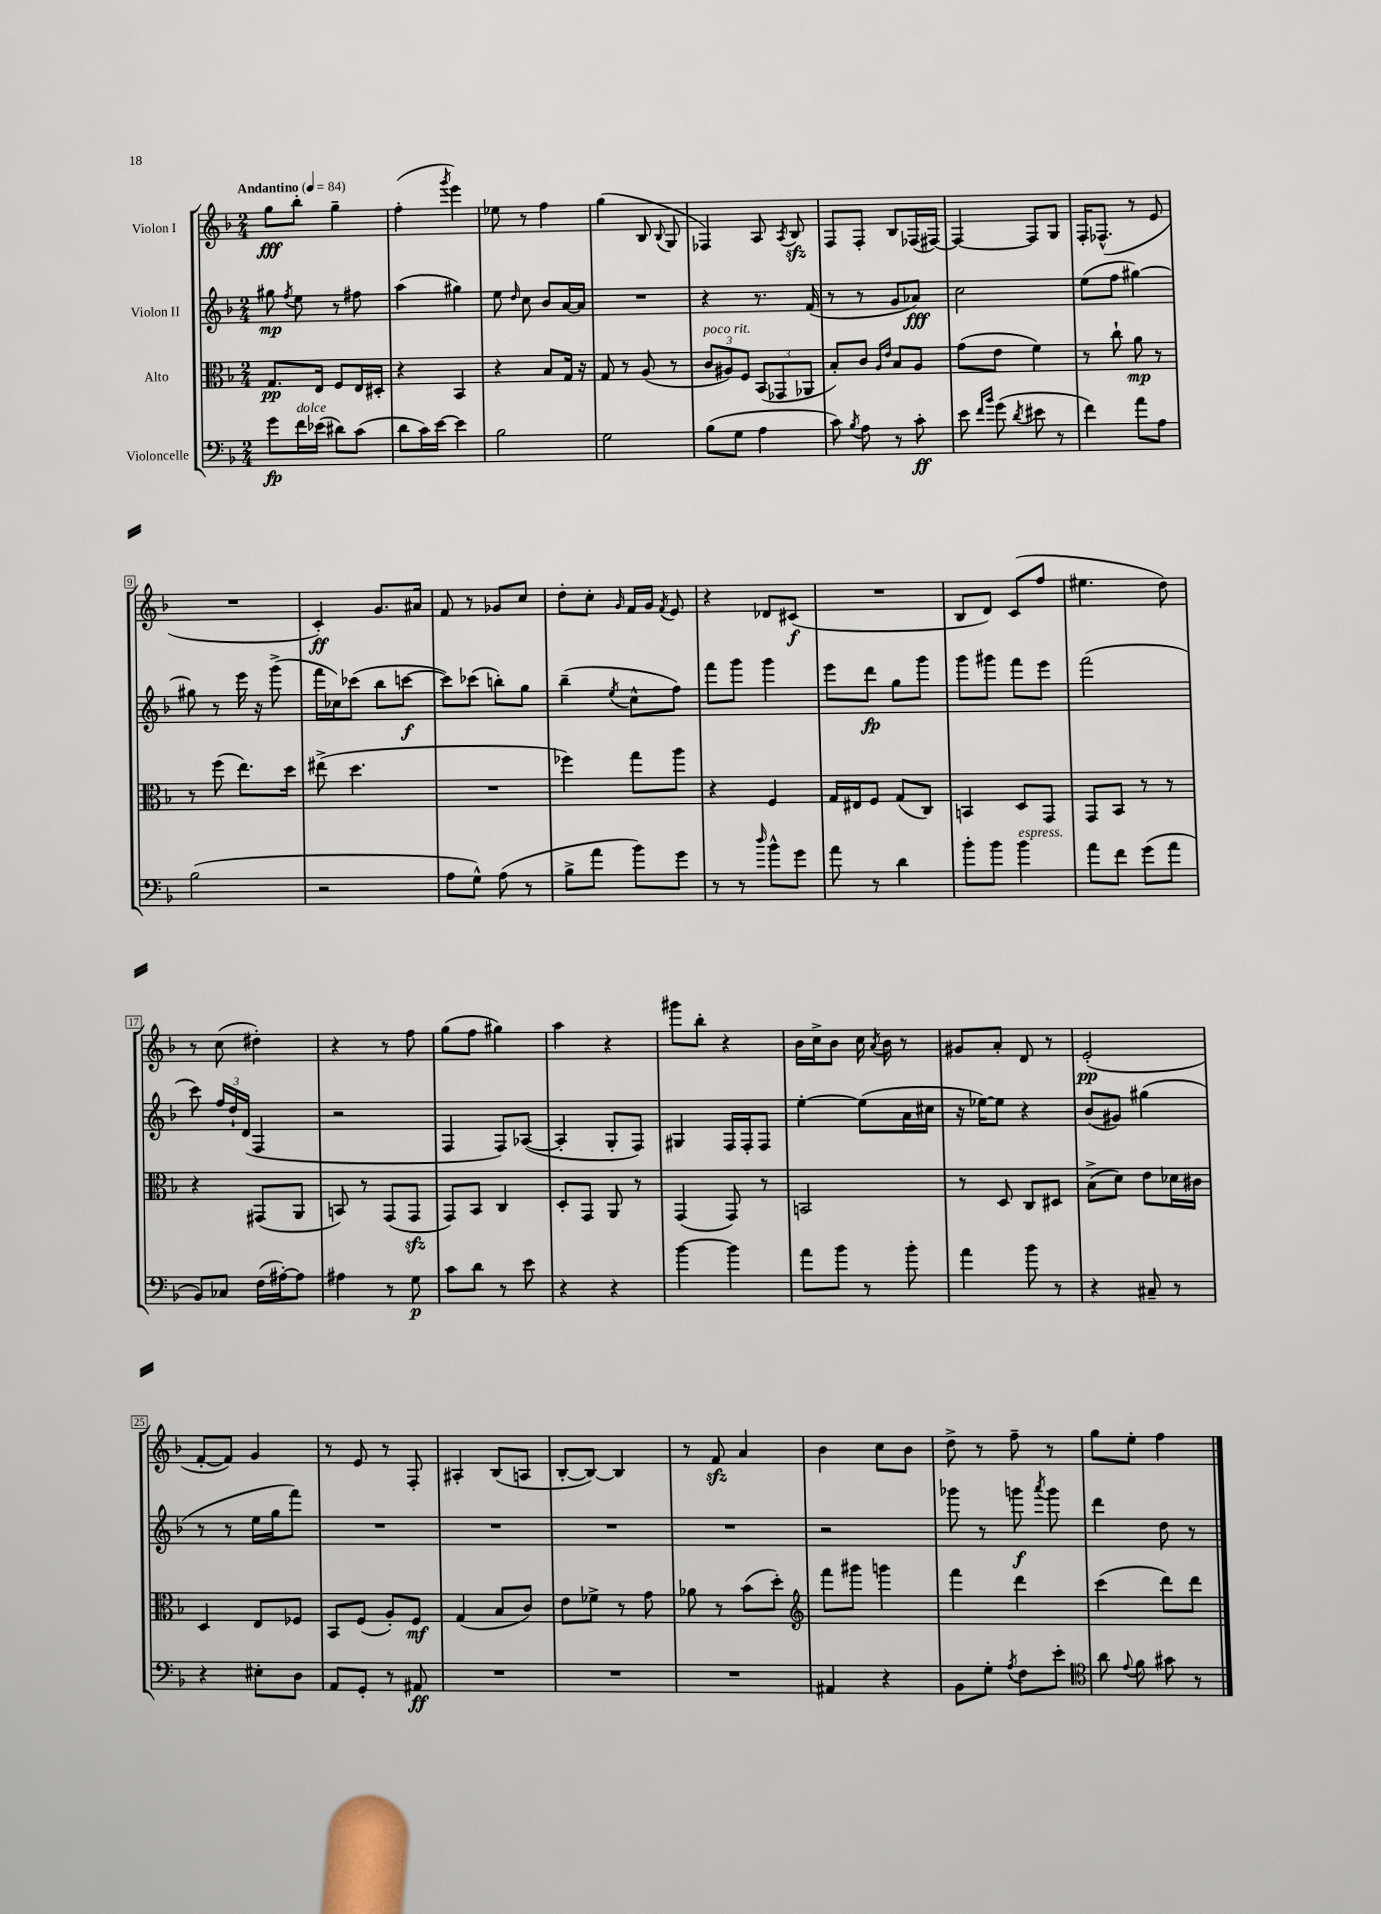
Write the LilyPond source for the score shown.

<<
\new StaffGroup <<
\new Staff = "s0" \with { instrumentName = "Violon I" } {
    \clef treble \key f \major \numericTimeSignature \time 2/4 \tempo "Andantino" 4 = 84
    \autoBeamOff g''8[\fff bes''8]-. g''4-- |
    f''4-.( \acciaccatura { g'''8 } e'''4) |
    ees''8 r8 f''4 |
    g''4( bes8 \appoggiatura { bes8 } g8 |
    fes4) a8 \acciaccatura { a8 } bes8\sfz |
    f8[ f8]-. bes8[ fes16( fis16]~) |
    fis4~ fis8[ g8] |
    f16[-. fes8.]-^( r8 e'8 |
    R2 |
    c'4-.\ff) g'8.[ ais'16] |
    f'8 r8 ges'8[ c''8] |
    d''8[-. c''8]-. \grace { g'16 } f'16[ g'16] \acciaccatura { f'8 } e'8 |
    r4 des'8[ cis'8]\f( |
    R2 |
    bes8[ d'8]) c'8[( f''8] |
    eis''4. d''8) |
    r8 c''8( dis''4-.) |
    r4 r8 f''8 |
    g''8[( f''8] gis''4) |
    a''4 r4 |
    gis'''8[ bes''8]-. r4 |
    bes'16[ c''16-> bes'8] c''16 \acciaccatura { a'8 } bes'16 r8 |
    gis'8[ a'8]-. d'8 r8 |
    e'2-.\pp( |
    f'8[~-. f'8]) g'4 |
    r8 e'8 r8 f8-. |
    ais4-. bes8[( a8] |
    bes8[~-. bes8]~) bes4 |
    r8 f'8\sfz a'4 |
    bes'4 c''8[ bes'8] |
    d''8-> r8 f''8-- r8 |
    g''8[ e''8]-. f''4 \bar "|." |
}
\new Staff = "s1" \with { instrumentName = "Violon II" } {
    \clef treble \key f \major \numericTimeSignature \time 2/4
    \autoBeamOff gis''8\mp \acciaccatura { f''8 } e''8 r8 fis''8 |
    a''4( gis''4) |
    e''8 \grace { d''16 } c''8 bes'8[ a'16~ a'16] |
    R2 |
    r4 r8. f'16( |
    r8 r8 g'8[ aes'8]\fff) |
    c''2 |
    e''8[( f''8] gis''4~) |
    gis''8 r8 e'''16 r16 g'''8->( |
    f'''16[ ces''16) ces'''8]( bes''8[ c'''8]~\f |
    c'''8[) ces'''8]( b''8[-.) g''8] |
    bes''4--( \acciaccatura { e''8 } c''8[-^ f''8]) |
    f'''8[ g'''8] g'''4 |
    e'''8[ d'''8]\fp g''8[ g'''8] |
    g'''8[ gis'''8] f'''8[ e'''8] |
    f'''2( |
    c'''8) \tuplet 3/2 { f''16[ d''16-! d'16]( } f4 |
    r2 |
    f4 f8[) aes8]~( |
    aes4-. g8[-. f8]) |
    gis4 f16[ f16-. f8] |
    e''4~-. e''8[( a'16 cis''16] |
    r16 ees''16[~) ees''8] r4 |
    bes'8[( gis'8]) gis''4( |
    r8 r8 e''16[ g''16 f'''8]) |
    R2 |
    R2 |
    R2 |
    R2 |
    r2 |
    ges'''8 r8 g'''8\f \acciaccatura { a'''8 } g'''8 |
    d'''4 d''8 r8 \bar "|." |
}
\new Staff = "s2" \with { instrumentName = "Alto" } {
    \clef alto \key f \major \numericTimeSignature \time 2/4
    \autoBeamOff g8.[\pp e16] f8[ e16 dis16]-. |
    r4 bes,4 |
    r4 bes8[ g16] r16 |
    g8 r8 a8( r8 |
    \tuplet 3/2 { c'8[^\markup { \italic "poco rit." } ais8) f8] } \tuplet 3/2 { bes,8[( ges,8 aes,8] } |
    bes8[-.) c'8] \grace { a16[ e'16] } bes8[ a8] |
    g'8[( e'8] f'4) |
    r8 c''8-! a'8\mp r8 |
    r8 f''8( e''8.[) d''16] |
    eis''8->( d''4. |
    R2 |
    fes''4) g''8[ a''8] |
    r4 f4 |
    g16[ eis16 f8] g8[( c8]) |
    b,4 d8[ g,8] |
    g,8[ bes,8] r8 r8 |
    r4 gis,8[( a,8] |
    b,8) r8 g,8[( g,8]\sfz |
    g,8[) bes,8] c4 |
    d8[-. g,8] a,8 r8 |
    g,4( g,8) r8 |
    b,2 |
    r8 d8 c8[ dis8] |
    bes8[->( d'8]) e'8[ des'16 cis'16] |
    d4 e8[ fes8] |
    bes,8[ f8]( a8[-.) f8]\mf |
    g4( bes8[ c'8]) |
    e'8[ fes'8]-> r8 g'8 |
    aes'8 r8 bes'8[( d''8]-.) |
    \clef treble f'''8[ gis'''8] g'''4 |
    f'''4 d'''4 |
    c'''4( d'''8[) d'''8] \bar "|." |
}
\new Staff = "s3" \with { instrumentName = "Violoncelle" } {
    \clef bass \key f \major \numericTimeSignature \time 2/4
    \autoBeamOff g'8[\fp f'16^\markup { \italic "dolce" } ees'16]( dis'8[) c'8]( |
    d'8[ c'16) e'16]~ e'4 |
    bes2 |
    g2 |
    bes8[( g8] a4 |
    c'8) \acciaccatura { bes8 } a8 r8 c'8-.\ff |
    e'8 \grace { f'16[ bes'16] } g'8( \acciaccatura { d'8 } eis'8 r8 |
    f'4) a'8[ a8] |
    bes2( |
    r2 |
    a8[ g8]-^) a8( r8 |
    bes8[-> a'8] bes'8[) g'8] |
    r8 r8 \grace { d''16 } bes'8[-^ g'8] |
    a'8 r8 d'4 |
    bes'8[-. bes'8] bes'4^\markup { \italic "espress." } |
    a'8[ f'8] g'8[( a'8] |
    bes,8[) ces8] f16[( ais16~-.) ais8] |
    ais4 r8 g8\p |
    c'8[ d'8] r8 e'8 |
    r4 r4 |
    bes'4~ bes'4 |
    a'8[ bes'8] r8 bes'8-. |
    a'4 bes'8 r8 |
    r4 cis8-- r8 |
    r4 eis8[-. d8] |
    a,8[ g,8]-. r8 ais,8\ff |
    R2 |
    R2 |
    R2 |
    ais,4 r4 |
    bes,8[ g8]-. \acciaccatura { a8 } f8[ e'8]-. |
    \clef tenor a'8 \appoggiatura { e'8 } f'8 gis'8 r8 \bar "|." |
}
>>
>>
\layout { \context { \Score \override BarNumber.stencil = #(make-stencil-boxer 0.1 0.3 ly:text-interface::print) } }
